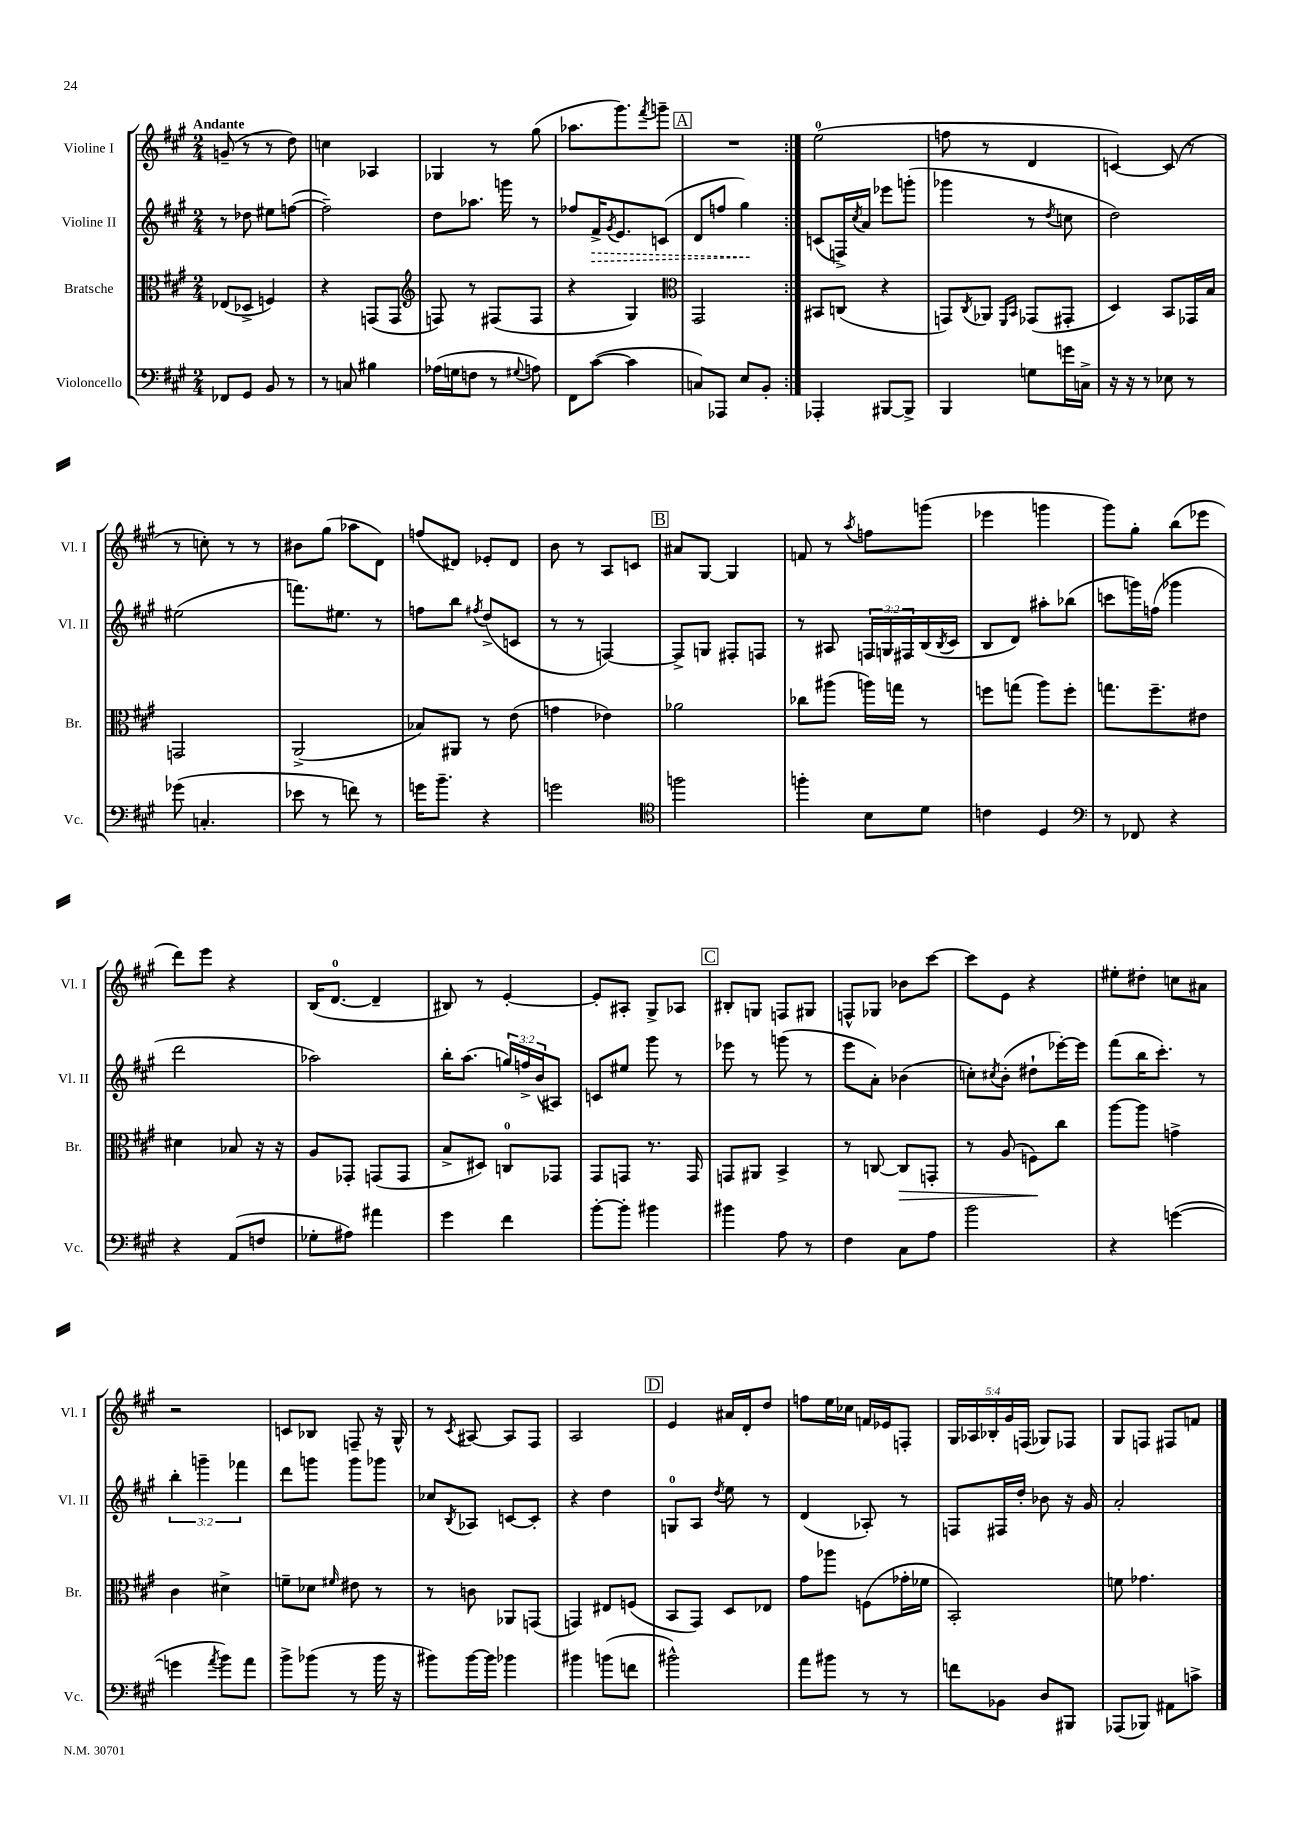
<<
\new StaffGroup <<
\new Staff = "s0" \with { instrumentName = "Violine I" shortInstrumentName = "Vl. I" } {
    \clef treble \key a \major \numericTimeSignature \time 2/4 \override Staff.TupletNumber.text = #tuplet-number::calc-fraction-text \tempo "Andante"
    \repeat volta 2 { g'8--( r8 r8 d''8) |
    c''4 aes4 |
    ges4 r8 gis''8( |
    aes''8. gis'''8.) \acciaccatura { fis'''8 } g'''8-- |
    \mark \markup { \box "A" } R2 | }
    e''2-0( |
    f''8 r8 d'4 |
    c'4~) c'8( r8 |
    r8 c''8-.) r8 r8 |
    bis'8 gis''8( aes''8 d'8) |
    f''8( dis'8) ees'8-. dis'8 |
    b'8 r8 a8 c'8 |
    \mark \markup { \box "B" } ais'8 gis8~ gis4 |
    f'8 r8 \acciaccatura { a''8 } f''8 g'''8( |
    ees'''4 g'''4 |
    gis'''8) gis''8-. b''8( ees'''8 |
    d'''8) e'''8 r4 |
    b16( d'8.-0~ d'4-- |
    bis8) r8 e'4~-. |
    e'8-. ais8-. gis8-> aes8 |
    \mark \markup { \box "C" } bis8-. g8 f8 gis8 |
    f8-^ ges8 bes'8 cis'''8~ |
    cis'''8 e'8 r4 |
    eis''8-. dis''8-. c''8 ais'8 |
    r2 |
    c'8 bes8 f8-- r16 gis16-^ |
    r8 \acciaccatura { cis'8 } ais8~ ais8 fis8 |
    a2 |
    \mark \markup { \box "D" } e'4 ais'16 d'16-. d''8 |
    f''8 e''16 ces''16 f'16 ees'16 f8-. |
    \tuplet 5/4 { gis16 aes16 bes16-. gis'16 f16( } ges8) fes8 |
    gis8 f8 fis8 f'8 \bar "|." |
}
\new Staff = "s1" \with { instrumentName = "Violine II" shortInstrumentName = "Vl. II" } {
    \clef treble \key a \major \numericTimeSignature \time 2/4 \override Staff.TupletNumber.text = #tuplet-number::calc-fraction-text
    \repeat volta 2 { r8 des''8 eis''8 f''8~( |
    f''2--) |
    d''8 aes''8. g'''16 r8 |
    fes''8 \once \override Hairpin.style = #'dashed-line fis'16->\> \acciaccatura { gis'8 } e'8. c'8( |
    \mark \markup { \box "A" } d'8 f''8 gis''4\!) | }
    c'8( f16->) \acciaccatura { cis''8 } a'16 ees'''8 g'''8-.( |
    ges'''4 r8 \acciaccatura { d''8 } c''8 |
    d''2) |
    eis''2( |
    f'''8.) eis''8. r8 |
    f''8 b''8 \acciaccatura { fis''8 } d''8->( c'8 |
    r8 r8 f4~) |
    \mark \markup { \box "B" } f8-> g8 fis8-. f8 |
    r8 ais8 \tuplet 3/2 { f16 g16 fis16 } b16( \acciaccatura { b8 } cis'16 |
    b8 d'8) ais''8-. bes''8( |
    c'''8 g'''16) f''16( ges'''4 |
    d'''2 |
    aes''2) |
    b''16-. a''8.( \tuplet 3/2 { g''16) f''16-> b'16( } ais8) |
    c'8 eis''8 gis'''8 r8 |
    \mark \markup { \box "C" } ees'''8 r8 g'''8( r8 |
    e'''8 a'8-.) bes'4( |
    c''8-.) \acciaccatura { cis''8 } b'8-.( dis''8-! ees'''16~-.) ees'''16 |
    fis'''8( b''16 cis'''8.-.) r8 |
    \tuplet 3/2 { b''4-. g'''4-- fes'''4 } |
    d'''8 g'''8 g'''8 ges'''8 |
    ces''8 \acciaccatura { b8 } aes8 c'8~ c'8-. |
    r4 d''4 |
    \mark \markup { \box "D" } g8-0 a8 \acciaccatura { d''8 } e''8 r8 |
    d'4( aes8-.) r8 |
    f8 fis16 d''16-. bes'8 r16 gis'16 |
    a'2-. \bar "|." |
}
\new Staff = "s2" \with { instrumentName = "Bratsche" shortInstrumentName = "Br." } {
    \clef alto \key a \major \numericTimeSignature \time 2/4
    \repeat volta 2 { ees8( des8-> f4) |
    r4 g,8( g,8 |
    \clef treble f8) r8 fis8( fis8 |
    r4 gis4) |
    \mark \markup { \box "A" } \clef alto gis,2 | }
    bis,8 c8( r4 |
    g,8) \acciaccatura { cis8 } aes,8 \grace { fis,16 b,16 } ges,8( gis,8-. |
    d4) b,8 ges,16 b16 |
    g,2 |
    a,2->( |
    bes8) ais,8 r8 e'8( |
    g'4 ees'4) |
    \mark \markup { \box "B" } aes'2 |
    ces''8 ais''8( a''16) g''16 r8 |
    f''8 g''8( a''8) f''8-. |
    g''8. fis''8.-- eis'8 |
    dis'4 bes8 r16 r16 |
    a8 ges,8-. g,8( g,8 |
    b8-> dis8) c8-0 ges,8 |
    gis,8 g,8 r8. g,16 |
    \mark \markup { \box "C" } g,8 ais,8 b,4-> |
    r8 c8~ c8\> g,8-. |
    r8 a8( f8\!) cis''8 |
    a''8~ a''8 g'4-> |
    cis'4 dis'4-> |
    f'8-- des'8 \grace { fis'16 } eis'8 r8 |
    r8 c'8 aes,8 g,8( |
    g,4) eis8 f8( |
    \mark \markup { \box "D" } b,8 gis,8) d8 ees8 |
    gis'8 aes''8 f8( ges'16-. fes'16 |
    b,2-.) |
    f'8 ges'4. \bar "|." |
}
\new Staff = "s3" \with { instrumentName = "Violoncello" shortInstrumentName = "Vc." } {
    \clef bass \key a \major \numericTimeSignature \time 2/4
    \repeat volta 2 { fes,8 gis,8 b,8 r8 |
    r8 c8 bis4 |
    aes16( g16 f8 r8 \appoggiatura { gis8 } a8) |
    fis,8 cis'8~( cis'4 |
    \mark \markup { \box "A" } c8) aes,,8 e8 b,8-. | }
    aes,,4-. bis,,8~ bis,,8-> |
    b,,4 g8 g'16 c16-> |
    r16 r16 r8 ees8 r8 |
    ges'8( c4.-. |
    ees'8 r8 f'8) r8 |
    g'16 b'8.-- r4 |
    g'2 |
    \mark \markup { \box "B" } \clef tenor f''2 |
    f''4-. b8 d'8 |
    c'4 d4 |
    \clef bass r8 fes,8 r4 |
    r4 a,8( f8 |
    ges8-. ais8) ais'4 |
    gis'4 fis'4 |
    b'8~-. b'8-. bis'4 |
    \mark \markup { \box "C" } bis'4 a8 r8 |
    fis4 cis8 a8 |
    b'2 |
    r4 g'4~( |
    g'4 \acciaccatura { a'8 } b'8) a'8 |
    b'8-> bes'8( r8 bes'16 r16 |
    bis'8) bis'16~ bis'16 bes'4 |
    bis'4 b'8( f'8 |
    \mark \markup { \box "D" } bis'2-^) |
    a'8 bis'8 r8 r8 |
    f'8 bes,8 d8 bis,,8 |
    aes,,8( bes,,8) ais,8 c'8-> \bar "|." |
}
>>
>>
\layout { \context { \Score \remove "Bar_number_engraver" } }
